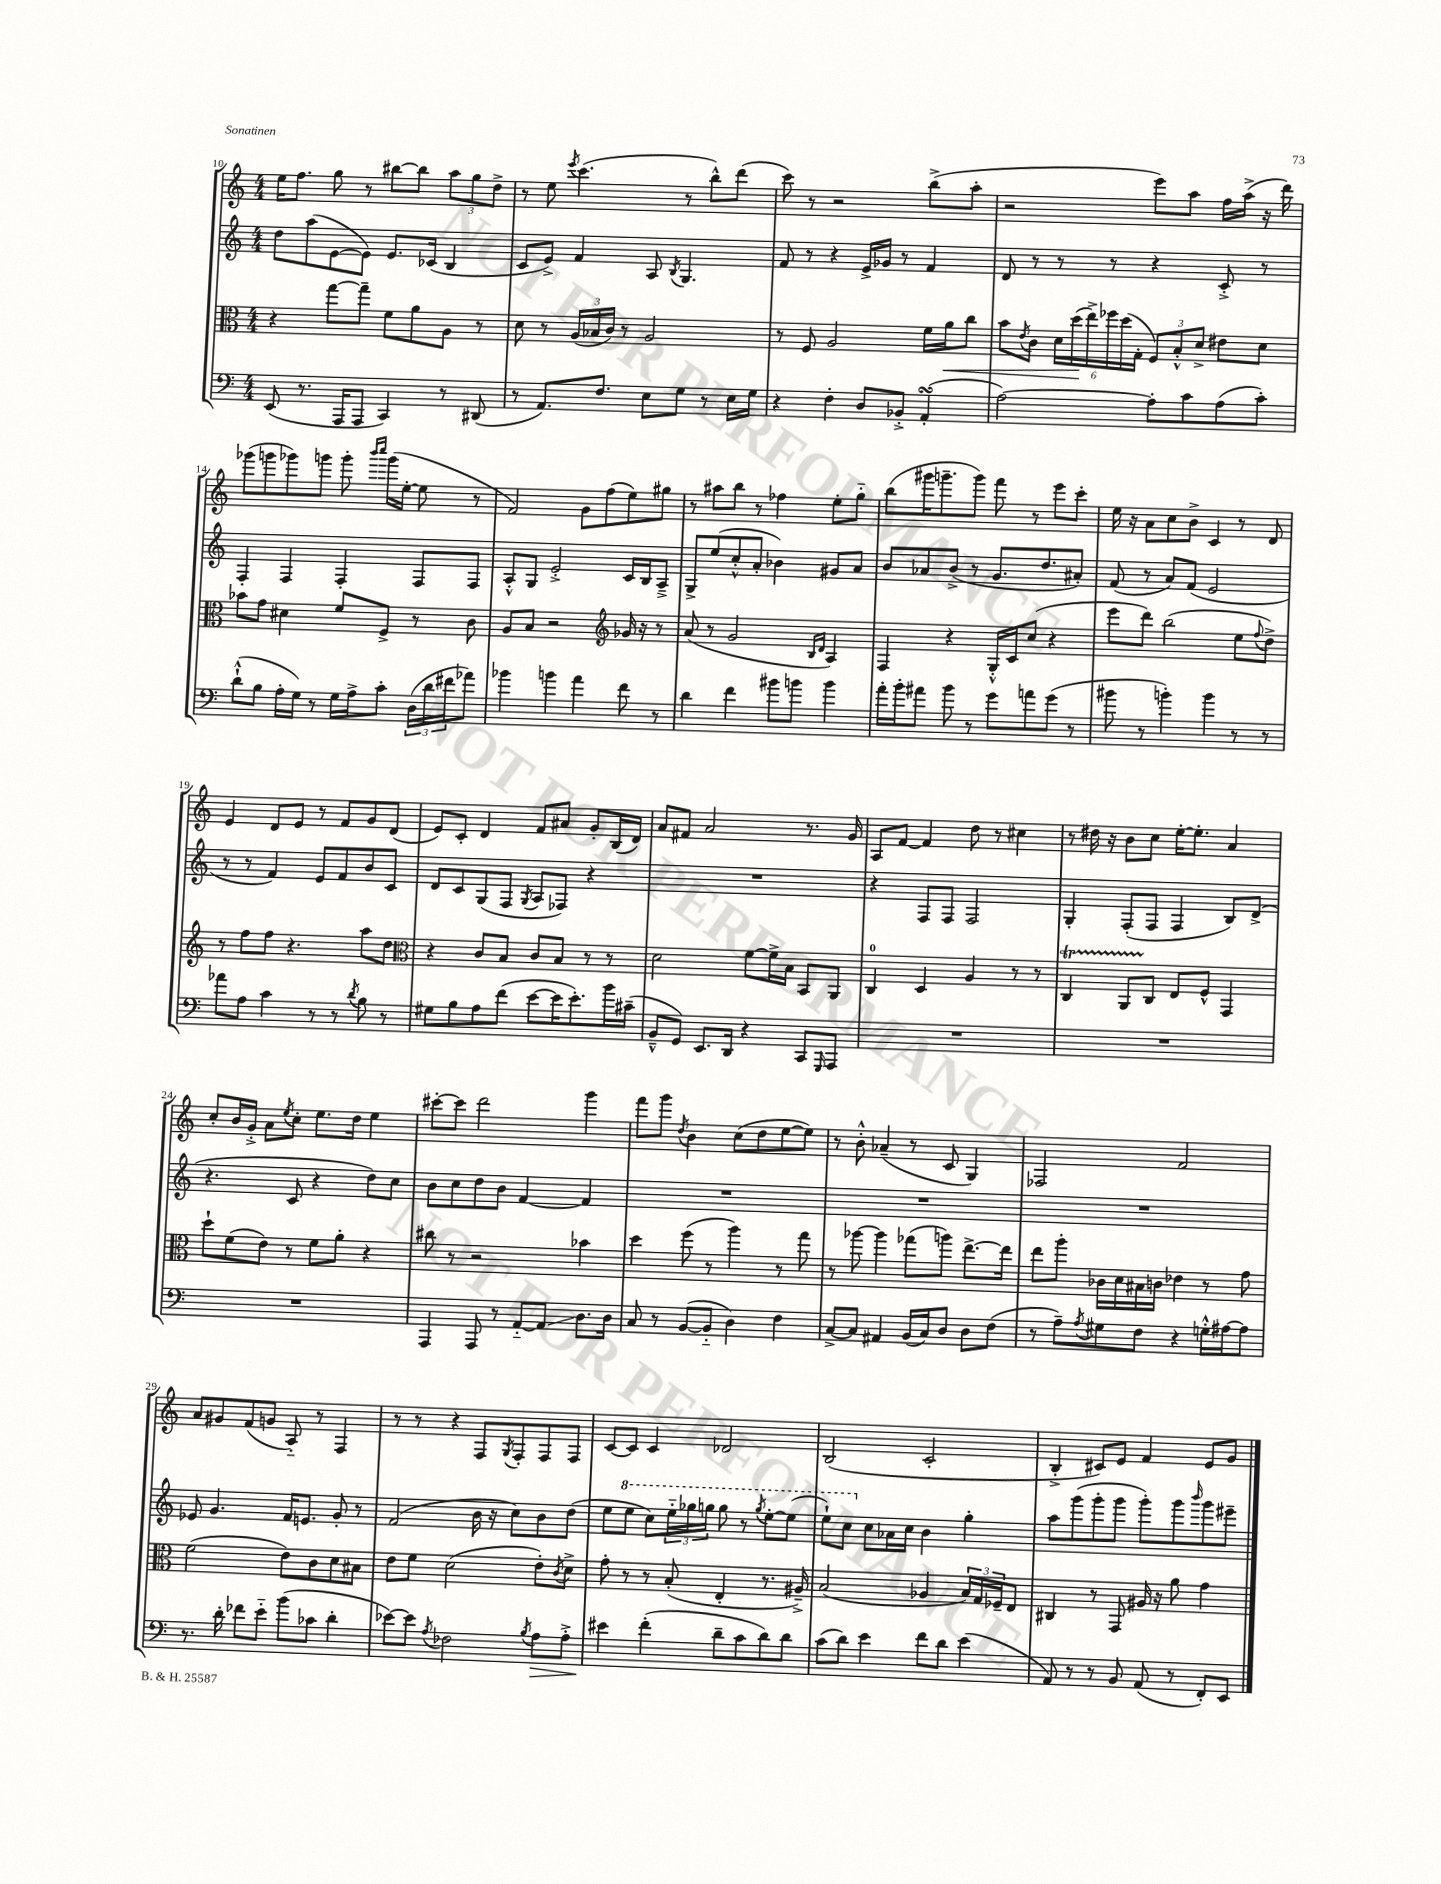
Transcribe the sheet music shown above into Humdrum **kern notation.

**kern	**kern	**kern	**kern
*staff4	*staff3	*staff2	*staff1
*clefF4	*clefC3	*clefG2	*clefG2
*k[]	*k[]	*k[]	*k[]
*M4/4	*M4/4	*M4/4	*M4/4
(8EE	4r	8dd	16ee
.	.	.	8.ff
8.r	.	(8aa	.
.	[8gg	[8e	8gg
16AAA	.	.	.
8AAA	8gg~]	8e])	8r
4CC)	8f	8.e	[8bb#
.	8a	.	8bb#]
.	.	(16c-	.
8r	8A	4B	12aa
.	.	.	12gg
(8DD#	8r	.	.
.	.	.	12dd^
=	=	=	=
8r	8d	8c	8r
8.AA)	8r	8e^)	8ee
.	.	.	8qeee
.	(24A	4f	(4.ccc
.	24B-	.	.
8.F	.	.	.
.	24c)	.	.
.	8r	.	.
8E	2A	8A	.
.	.	8qB	.
8G	.	4.G	8r
8r	.	.	8bb^^)
16E	.	.	(8ddd
16G	.	.	.
=	=	=	=
4r	8r	8f	8ccc)
.	8F	8r	8r
4F'	2A	4r	2r
8D	.	16e^	.
.	.	16g-	.
8BB-'^	.	8r	.
(4AA'	16f	4f	(8bb^
.	16a	.	.
.	8cc	.	8aa'
=	=	=	=
[2A)	8b	8d	2r
.	8qe	.	.
.	8c	8r	.
.	24d	8r	.
.	(24dd	.	.
.	24ee^)	.	.
.	24ff-	8r	.
.	(24dd	.	.
.	24G'	.	.
8A']	12F)	4r	8eee)
.	12B'^^	.	.
8c	.	.	8aa
.	12d^	.	.
(8A	8e#	8c'^	16ff
.	.	.	(16aa^
8c')	8d	8r	16r
.	.	.	16ddd)
=	=	=	=
(8d`^^	8b-	4F'	(8ggg-
8B	8g	.	8ggg
16A'	4d#	4F	8ggg-)
16G)	.	.	.
8r	.	.	8ggg
16G	8f	4F'	8ggg'
16A^	.	.	.
.	.	.	16qqbbb
.	.	.	16qqcccc
8c'	8F^	.	(16ggg
.	.	.	[16ee'
(24D	8r	8F	8ee]
24d	.	.	.
24f#	.	.	.
8a-)	8c	8F	8r
=	=	=	=
4b-	8A	8A'^^	2f)
.	8B	8G	.
4b	2r	2e'^	.
4a	.	.	8g
.	.	.	(8ff
*	*clefG2	*	*
8f	16g-	16c	8ee)
.	16r	16B	.
8r	8r	8A~^	8gg#
=	=	=	=
4d	(8a	8G^	8r
.	8r	(8ee	8aa#
4f	2g	8cc'^^	8bb
.	.	8a'	8r
8b#	.	4b-)	4ff-
8b	.	.	.
.	16qqB	.	.
.	16qqd	.	.
4b	4A)	8g#	8ee'
.	.	8a	8gg'~
=	=	=	=
16a'	4F	8b	(8bb
16b'	.	.	.
8a#	.	8a-	16ggg#
.	.	.	8.ggg~
8b	4r	(8b^	.
8r	.	8r	8ggg)
8g	16G'^^	8.g	8fff
.	16c	.	.
8a	(8cc	.	8r
.	.	8.dd	.
(8g	4r	.	8eee
8r	.	8a#')	8ccc'
=	=	=	=
8b#	8eee	(8f	16ee
.	.	.	16r
8r	8ddd)	8r	8a
4b')	(2bb	8a)	8cc
.	.	(8f	8b^
4b	.	2e	4c
8r	8ee	.	8r
.	8qqff	.	.
8r	8dd^)	.	8d
=	=	=	=
8a-	8r	8r	4e
8A	8ff	8r	.
4c	8ff	4f)	8d
.	4.r	.	8e
8r	.	8e	8r
8r	.	8f	8f
8qd	.	.	.
8B	8aa	8b	8g
8r	8dd	8c	(8d
=	=	=	=
*	*clefC3	*	*
8G#	4r	8d	8e)
8B	.	8c	8c'
8A	8c	(8G	4d
(8f	8B	8F	.
.	.	8qG	.
[8e	8c	8A	8f
16e]	8B	8F-)	8a#
8.e')	.	.	.
.	8r	4r	8g'
16b	8r	.	(16B
(16c#~	.	.	16d)
=	=	=	=
8BB~^^	2d	1r	8a
8GG)	.	.	8f#
8.EE	.	.	2a
16DD	.	.	.
4r	[8f	.	.
.	16f^]	.	.
.	16B	.	.
8CC	8BB	.	8.r
16qqGGG	.	.	.
8AAA	8AA	.	.
.	.	.	16g
=	=	=	=
1r	4C	4r	8A
.	.	.	[8f
.	4D	8F	4f]
.	.	8F	.
.	4A	2F	8dd
.	.	.	8r
.	8r	.	4cc#
.	8r	.	.
=	=	=	=
1r	4C	4G'	8r
.	.	.	16dd#
.	.	.	16r
.	8AA	(8F'	8b
.	8C	8F	8cc
.	8E	4F	[16ee'
.	.	.	8.ee']
.	8F^^	.	.
.	4GG	8B)	4a
.	.	(8d^	.
=	=	=	=
1r	8dd`	4.r	8cc'
.	(8f	.	16b
.	.	.	16g'^
.	8e)	.	8a
.	.	.	8qee
.	8r	8c	8cc'
.	8f	4r	8.ee
.	8a'	.	.
.	.	.	16dd
.	4r	8dd)	4ee
.	.	8cc	.
=	=	=	=
4AAA	8cc#	8b	[8ccc#'
.	8r	8cc	8ccc#]
8AAA	2r	8dd	2ddd
8r	.	8b	.
[8AA'~	.	[4f	.
8AA]	.	.	.
8.D	4b-	4f]	4ggg
16D	.	.	.
=	=	=	=
8C	4dd	1r	8fff
8r	.	.	8ggg
.	.	.	8qdd
([8BB	(8ff	.	4b
8BB'~]	8r	.	.
4D)	4aa)	.	(8cc
.	.	.	8dd
4F	8r	.	[8ee
.	8gg	.	8ee])
=	=	=	=
[8C^	8r	1r	8r
8C]	[8aa-	.	8b'^^
4AA#	4aa-]	.	(4a-~
(16BB	(8gg-	.	8r
16C)	.	.	.
8D	8aa)	.	8c
8D	[8.ee^	.	4G)
(8F	.	.	.
.	16ee]	.	.
=	=	=	=
8r	8ee	1r	2F-
8A~)	8aa'	.	.
8qA	.	.	.
8G#	16c-	.	.
.	16d	.	.
8F	16B#	.	.
.	16c	.	.
4r	4e-	.	2f
16G'^^	8r	.	.
[16A#	.	.	.
8A#]	8g	.	.
=	=	=	=
8.r	(2f	8e-	8a
.	.	4.g	8g#
16d'	.	.	.
8f-	.	.	(8f
8e'~	.	.	8g
(8b	8e)	16f	8A'~)
.	.	8.e	.
8c-	8c	.	8r
4d'	8d	8g'	4F
.	8B#	8r	.
=	=	=	=
[8e-)	8e	(2f	8r
8e-]	8f	.	8r
8qA	.	.	.
2F-	(2d	.	4r
.	.	16b	8F
.	.	16r	.
.	.	.	8qG
.	.	8cc)	8F'
8qB	.	.	.
8A	8e')	8b	8F
.	8qc	.	.
8A'^	8d^	(8dd	8F
=	=	=	=
4e#	8g'	8ee	[8c
.	8r	8eee	8c]
(4f'	8r	8ccc)	4c
.	(8B'	24eee'~	.
.	.	24ggg-	.
.	.	24ggg	.
8d~	4E'	8ggg	2d-
8c	.	8r	.
.	.	8qggg	.
8d)	8.r	[8eee'	.
8d	.	(8eee]	.
.	16A#~^)	.	.
=	=	=	=
(8c	(2B	8eee`)	(2B
8d)	.	8ccc	.
4e	.	8cc	.
.	.	16a-	.
.	.	16cc	.
8f	4A-	4b	2c'
8d	.	.	.
(4e	24B)	4gg'	.
.	24G	.	.
.	24F-~	.	.
.	8E	.	.
=	=	=	=
8AA)	4C#	8aa	4B'^
8r	.	(8ggg	.
8r	8r	8ggg'	8c#)
8BB	8GG	8ggg	8e
(8AA	16A#	8ggg')	4f
.	16r	.	.
8r	8a	8ggg	.
.	.	16qqbbb	.
8FF')	4g	8ggg	8e
8EE	.	8eee#~	8g
==	==	==	==
*-	*-	*-	*-
